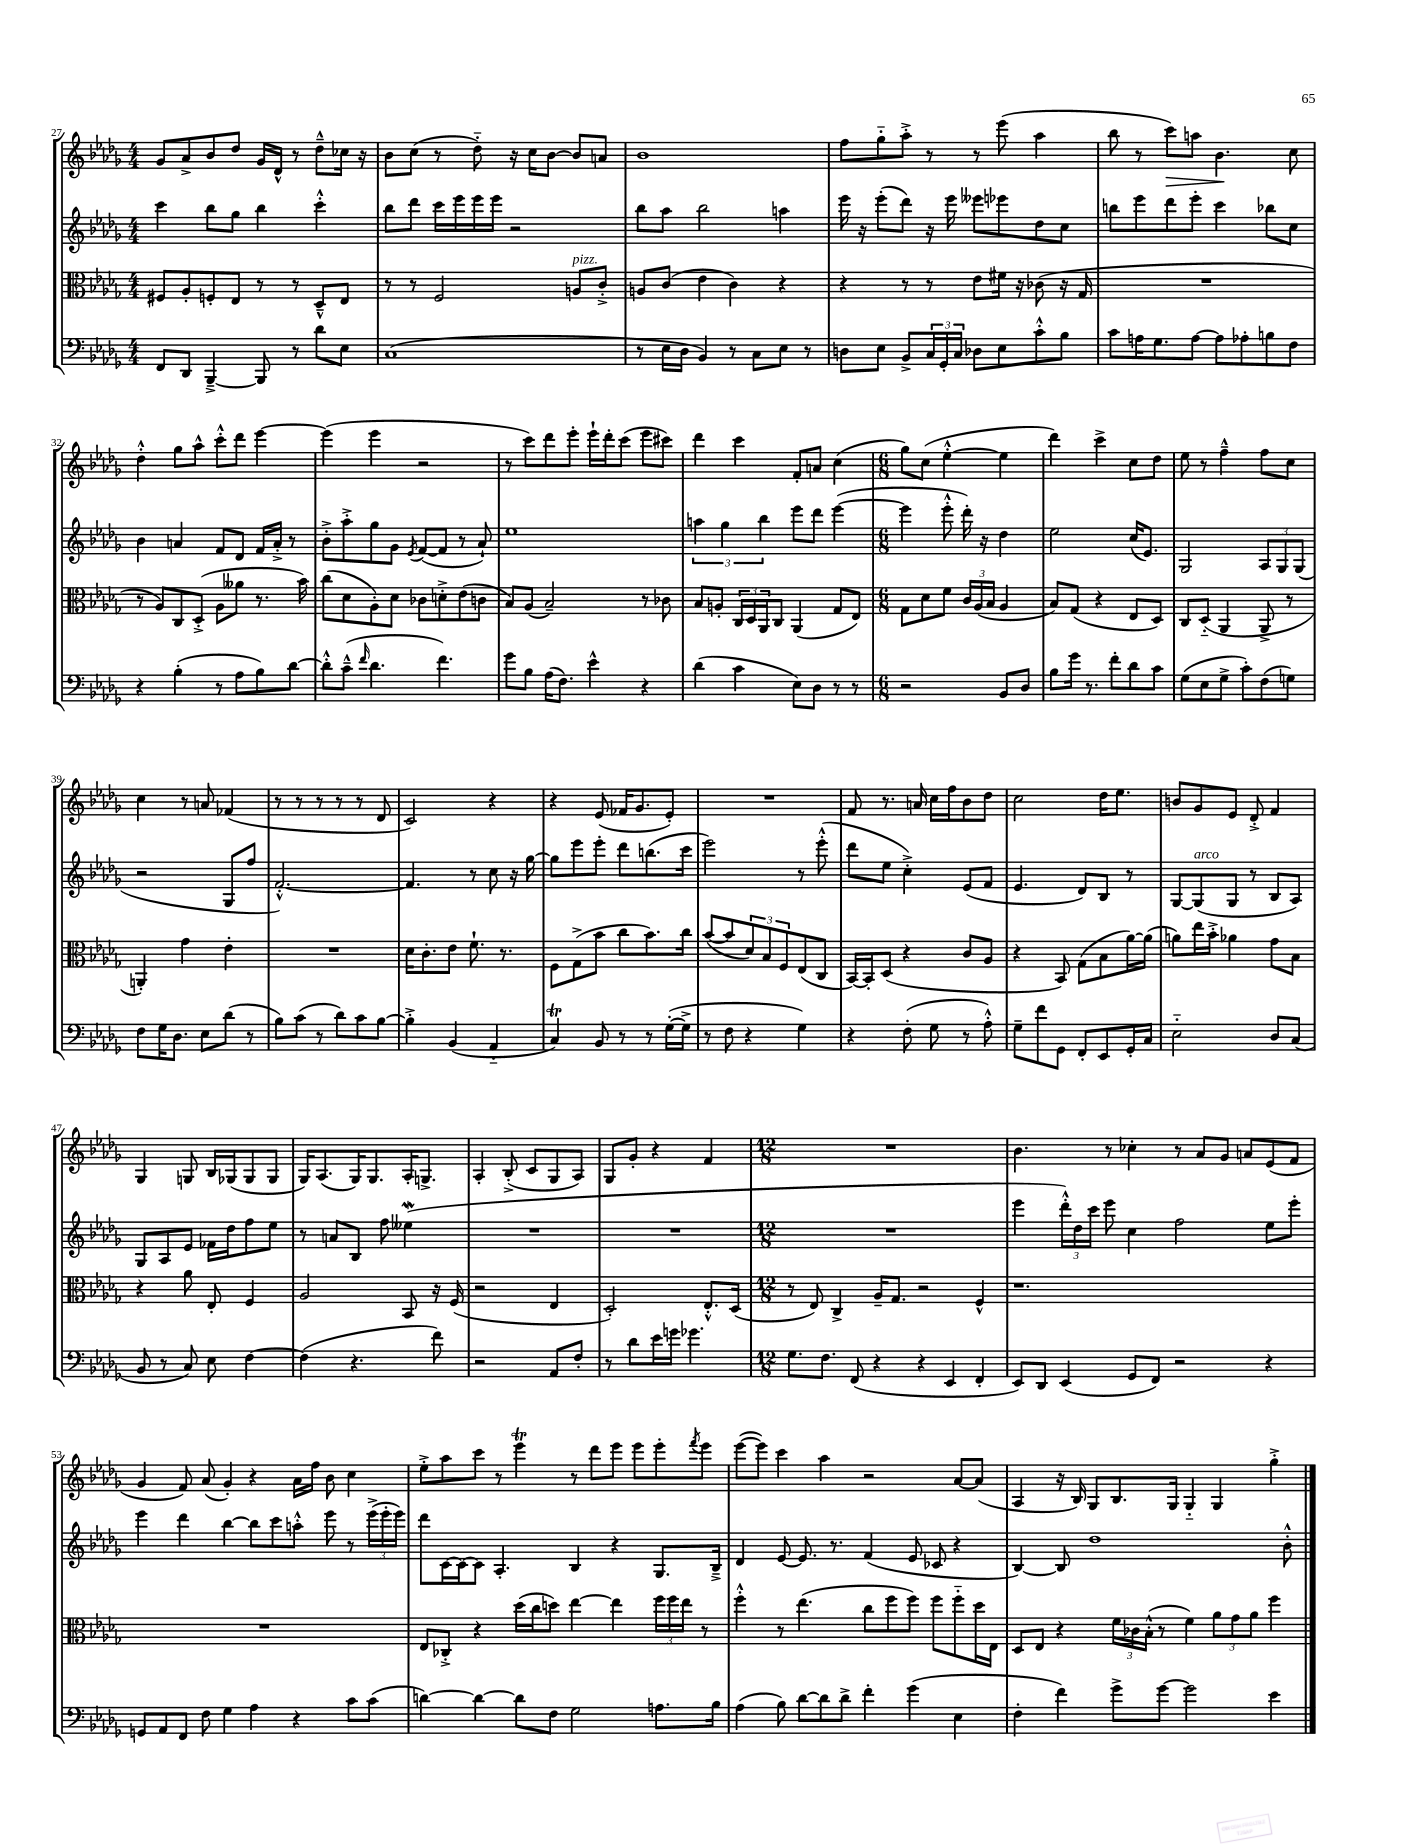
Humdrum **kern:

**kern	**kern	**kern	**kern	**dynam
*part4	*part3	*part2	*part1	*part1
*staff4	*staff3	*staff2	*staff1	*staff1
*clefF4	*clefC3	*clefG2	*clefG2	*
*k[b-e-a-d-g-]	*k[b-e-a-d-g-]	*k[b-e-a-d-g-]	*k[b-e-a-d-g-]	*
*M4/4	*M4/4	*M4/4	*M4/4	*
=27	=27	=27	=27	=27
8FF/L	8F#X/L	4ccc\	8g-/L	.
8DD-/J	8A-'/	.	8a-^/	.
[4BBB-~^/	8Fn'/	8bb-\L	8b-/	.
.	8E-/J	8gg-\J	8dd-/J	.
8BBB-/]	8r	4bb-\	16g-/LL	.
.	.	.	16d-^^/JJ	.
8r	8r	.	8r	.
8d-\L	8D-~^^/L	4ccc'^^\	8dd-~^^\L	.
8E-\J	8E-/J	.	16cc-X\Jk	.
.	.	.	16r	.
=28	=28	=28	=28	=28
(1C	8r	8bb-\L	8b-\L	.
.	8r	8ddd-\J	(8cc\J	.
.	2F/	16ccc\LL	8r	.
.	.	16eee-\	.	.
.	.	16eee-\	8dd-\)	.
.	.	16eee-\JJ	.	.
.	.	2r	16r	.
.	.	.	16cc\KL	.
.	.	.	[8b-\J	.
!	!LO:TX:a:i:t=pizz.	!	!	!
.	8An/L	.	8b-/L]	.
.	8c'^/J	.	8an/J	.
=29	=29	=29	=29	=29
8r	8An/L	8bb-\L	1b-	.
16E-\LL	(8c/J	8aa-\J	.	.
16D-\JJ	.	.	.	.
4BB-/)	4e-\	2bb-\	.	.
8r	4c\)	.	.	.
8C\L	.	.	.	.
8E-\J	4r	4aan\	.	.
8r	.	.	.	.
=30	=30	=30	=30	=30
8Dn\L	4r	16eee-\	8ff\L	.
.	.	16r	.	.
8E-\J	.	(8eee-'\L	8gg-\	.
8BB-^/L	8r	8ddd-\J)	8aa-'^\J	.
24C/L	8r	16r	8r	.
24GG-'/	.	.	.	.
.	.	16eee-\	.	.
24C/JJ	.	.	.	.
8D-X\L	8e-\L	8eee--X\L	8r	.
8E-\	16f#X\Jk	8eee-X\	(8eee-\	.
.	16r	.	.	.
8c'^^\	(8c-X\	8dd-\	4aa-\	.
8B-\J	16r	8cc\J	.	.
.	16G-/	.	.	.
=31	=31	=31	=31	=31
8c\L	1r	8bbn\L	8bb-\	.
16An\K	.	8eee-\	8r	.
8.G-\	.	.	.	.
!	!	!	!	!LO:HP:b
.	.	8ddd-\	8ccc\L)	>
[8A\J	.	8eee-'\J	8aan\J	.
8A\L]	.	4ccc\	4.b-\	.
8A-X'\	.	.	.	.
8Bn\	.	8bb-X\L	.	.
8F\J	.	8cc\J	8cc\	]
!!LO:LB:g=z
=32	=32	=32	=32	=32
4r	8r	4b-\	4dd-'^^\	.
.	8A-/L)	.	.	.
(4B-'\	8C/	4an/	8gg-\L	.
.	(8D-'^/J	.	8aa-^^\J	.
8r	8A-\L	8f/L	8ccc'^^\L	.
8A-\L	8a--X\J	8d-/J	8ddd-\J	.
8B-\)	8.r	16f/LL	[4eee-\	.
.	.	16a'^/JJ	.	.
[8d-\J	.	8r	.	.
.	16b-\)	.	.	.
=33	=33	=33	=33	=33
8d-'^^\L]	(8cc\L	8b-'^\L	(4eee-\]	.
(8c~^^\J	8d-\	8aa-'^\	.	.
16qqf/	.	.	.	.
4.d-\	8A-'\)	8gg-\	4eee-\	.
.	8d-\J	8g-\J	.	.
.	.	8qe-/	.	.
.	8c-X\L	([8f/L	2r	.
4.f\)	8dn'^\	8f/J]	.	.
.	(8e-\	8r	.	.
.	8cn\J	8a-`/)	.	.
=34	=34	=34	=34	=34
8g-\L	8B-/L)	1ee-	8r	.
8B-\J	(8A-/J	.	8ccc\L)	.
(16A-\KL	2B-~/)	.	8ddd-\	.
8.F\J)	.	.	.	.
.	.	.	8eee-'\J	.
4e-^^\	.	.	16eee-`\LL	.
.	.	.	16ddd-'\J	.
.	.	.	(8ccc\J	.
4r	8r	.	8eee-\L	.
.	8c-X\	.	8ccc#X\J)	.
=35	=35	=35	=35	=35
(4d-\	8B-/L	6aan\	4ddd-\	.
.	8An'/J	.	.	.
.	.	6gg-\	.	.
4c\	24C/LL	.	4ccc\	.
.	24D-/	.	.	.
.	24AA-/J	6bb-\	.	.
.	8C/J	.	.	.
8E-\L)	(4AA-/	8eee-\L	8f'/L	.
8D-\J	.	8ddd-\J	8an/J	.
8r	8G-/L	([4eee-\	(4cc\	.
8r	8E-/J)	.	.	.
=36	=36	=36	=36	=36
*M6/8	*M6/8	*M6/8	*M6/8	*
2r	8G-\L	4eee-\]	8gg-\L)	.
.	8d-\	.	(8cc\J	.
.	8f\J	8eee-'^^\	[4ee-'^^\	.
.	24c/LL	16ddd-'\)	.	.
.	(24A-/	.	.	.
.	.	16r	.	.
.	24B-/JJ	.	.	.
8BB-/L	4A-/	4dd-\	4ee-\]	.
8D-/J	.	.	.	.
=37	=37	=37	=37	=37
8B-\L	8B-/L)	2ee-\	4ddd-\)	.
16g-\Jk	(8G-/J	.	.	.
8.r	.	.	.	.
.	4r	.	4ccc^\	.
8f'\L	.	.	.	.
8d-\	8E-/L	(16cc/KL	8cc\L	.
.	.	8.e-/J)	.	.
8c\J	8D-/J)	.	8dd-\J	.
=38	=38	=38	=38	=38
(8G-\L	8C/L	2G-/	8ee-\	.
8E-\	(8D-/J	.	8r	.
8G-^\J	4AA-/	.	4ff~^^\	.
8c'\L)	.	.	.	.
(8F\	8AA-^/	12A-/L	8ff\L	.
.	.	12G-/	.	.
8Gn\J)	8r	.	8cc\J	.
.	.	(12G-/J	.	.
!!LO:LB:g=z
=39	=39	=39	=39	=39
8F\L	4AAn'/)	2r	4cc\	.
16G-\K	.	.	.	.
8.D-\J	.	.	.	.
.	4g-\	.	8r	.
8E-\L	.	.	8an/	.
(8d-\J	4e-'\	8G-/L	(4f-X/	.
8r	.	8ff/J	.	.
=40	=40	=40	=40	=40
8B-\L)	2.r	[2.f'^^/)	8r	.
(8c\J	.	.	8r	.
8r	.	.	8r	.
8d-\L)	.	.	8r	.
8c\	.	.	8r	.
[8B-\J	.	.	8d-/	.
=41	=41	=41	=41	=41
4B-'^\]	16d-\KL	4.f/]	2c/)	.
.	8.c'\	.	.	.
(4BB-/	8e-\J	.	.	.
.	8.f`\	8r	.	.
4AA-/	.	8cc\	4r	.
.	8.r	.	.	.
.	.	16r	.	.
.	.	[16gg-\	.	.
=42	=42	=42	=42	=42
4Ct/)	8F\L	8gg-\L]	4r	.
.	(8G-^\	8eee-\	.	.
8BB-/	8b-\J	8eee-'\J	(8e-/	.
8r	8cc\L	8ddd-\L	16f-X/KL	.
.	.	.	8.g-/	.
8r	8.b-\)	(8.bbn\	.	.
([16G-'\LL	.	.	8e-'/J)	.
16G-^\JJ]	16cc\Jk	16ccc\Jk	.	.
=43	=43	=43	=43	=43
8r	([8b-/L	2eee-\)	2.r	.
8F\	8b-/]	.	.	.
4r	12d-/)	.	.	.
.	12B-/	.	.	.
.	12F/	.	.	.
4G-\)	(8E-/	8r	.	.
.	8C/J	(8eee-'^^\	.	.
=44	=44	=44	=44	=44
4r	[16BB-/LL)	8ddd-\L	8f/	.
.	16BB-'/J]	.	.	.
.	(8D-/J	8ee-\J	8.r	.
(8F'\	4r	4cc'^\)	.	.
.	.	.	16an/	.
8G-\	.	.	16cc\LL	.
.	.	.	16ff\J	.
8r	8c/L	(8e-/L	8b-\	.
8A-'^^\)	8A-/J	8f/J	8dd-\J	.
=45	=45	=45	=45	=45
8G-~\L	4r	4.e-/	2cc\	.
8f\	.	.	.	.
8GG-\J	8BB-/)	.	.	.
8FF'/L	(8G-\L	8d-/L)	.	.
8EE-/	8B-\	8B-/J	16dd-\KL	.
.	.	.	8.ee-\J	.
16GG-'/L	[16a-\L)	8r	.	.
16C/JJ	(16a-\JJ]	.	.	.
=46	=46	=46	=46	=46
2E-\	8an\L)	[8G-/L	8bn/L	.
!	!	!LO:TX:a:i:t=arco	!	!
.	16ee-\L	(8G-/]	8g-/	.
.	16b-'^\JJ	.	.	.
.	4a-X\	8G-/J	8e-/J	.
.	.	8r	8d-'^/	.
8D-/L	8g-\L	8B-/L	4f/	.
(8C/J	8B-\J	8A-/J)	.	.
!!LO:LB:g=z
=47	=47	=47	=47	=47
8BB-/	4r	8G-/L	4G-/	.
8r	.	8A-/	.	.
8C/)	8a-\	8e-/J	8Gn/	.
8E-\	8E-'/	16f-X\LL	16B-/LL	.
.	.	16dd-\J	(16G-X/J	.
[4F\	4F/	8ff\	8G-/	.
.	.	8ee-\J	8G-/J	.
=48	=48	=48	=48	=48
(4F\]	2A-/	8r	16G-/KL)	.
.	.	.	(8.A-/	.
.	.	8an/L	.	.
4.r	.	8B-/J	16G-/K)	.
.	.	.	8.G-/	.
.	.	8ff\	.	.
.	8BB-/	(4ee--Xw\	16A-'/K	.
.	.	.	8.Gn^/J	.
8f\)	16r	.	.	.
.	(16F/	.	.	.
=49	=49	=49	=49	=49
2r	2r	2.r	4A-'/	.
.	.	.	(8B-'^/	.
.	.	.	8c/L	.
8AA-/L	4E-/	.	8G-/	.
8F'/J	.	.	8A-/J)	.
=50	=50	=50	=50	=50
8r	2D-'/)	2.r	8G-/L	.
8d-\L	.	.	8g-'/J	.
16e-\L	.	.	4r	.
16gn\JJ	.	.	.	.
4.g-X\	.	.	.	.
.	8.E-'^^/L	.	4f/	.
.	(16D-/Jk	.	.	.
=51	=51	=51	=51	=51
*M12/8	*M12/8	*M12/8	*M12/8	*
8.G-\L	8r	1.r	1.r	.
.	8E-/)	.	.	.
8.F\J	.	.	.	.
.	4C^/	.	.	.
(8FF/	.	.	.	.
4r	16A-~/KL	.	.	.
.	8.G-/J	.	.	.
4r	2r	.	.	.
4EE-/	.	.	.	.
4FF'/	4F^^/	.	.	.
=52	=52	=52	=52	=52
8EE-/L)	1.r	4eee-\	4.b-\	.
8DD-/J	.	.	.	.
(4EE-/	.	24ddd-'^^\LL)	.	.
.	.	24dd-\	.	.
.	.	24ccc\JJ	.	.
.	.	8eee-\	8r	.
8GG-/L	.	4cc\	4cc-X'\	.
8FF/J)	.	.	.	.
2r	.	2ff\	8r	.
.	.	.	8a-/L	.
.	.	.	8g-/J	.
.	.	.	8an/L	.
4r	.	8ee-\L	(8e-/	.
.	.	8eee-'\J	8f/J	.
!!LO:LB:g=z
=53	=53	=53	=53	=53
8GGn/L	1.r	4eee-\	4g-/	.
8AA-/	.	.	.	.
8FF/J	.	4ddd-\	8f/)	.
8F\	.	.	(8a-/	.
4G-\	.	[4bb-\	4g-'/)	.
4A-\	.	8bb-\L]	4r	.
.	.	8ccc\	.	.
4r	.	8aan'^^\J	16a-\LL	.
.	.	.	16ff\JJ	.
.	.	8eee-\	8b-\	.
8c\L	.	8r	4cc\	.
(8c\J	.	(24eee-^\LL	.	.
.	.	24eee-'\	.	.
.	.	24eee-\JJ)	.	.
=54	=54	=54	=54	=54
[4dn\)	8E-/L	8ddd-\L	8ee-'^\L	.
.	8C-X'^/J	[16c\L	8aa-\	.
.	.	16c\J_	.	.
4d\_	4r	8c\J]	8ccc\J	.
.	.	4.A-'/	8r	.
8d\L]	(16dd-\LL	.	4eee-T\	.
.	16cc\J	.	.	.
8F\J	8ddn\J)	.	.	.
2G-\	[4ee-\	4B-/	8r	.
.	.	.	8ddd-\L	.
.	4ee-\]	4r	8eee-\J	.
.	.	.	8eee-\L	.
8.An\L	24ff\LL	8.G-/L	8eee-'\	.
.	24ff\	.	.	.
.	24ee-\JJ	.	.	.
.	.	.	8qfff/	.
.	8r	.	8eee-\J	.
16B-\Jk	.	16B-~^/Jk	.	.
=55	=55	=55	=55	=55
(4A-\	4ff'^^\	4d-/	([8eee-\L	.
.	.	.	8eee-\J])	.
8B-\)	8r	[8e-/	4ccc\	.
[8d-\L	(4.ee-\	8.e-/]	.	.
8d-\]	.	.	4aa-\	.
.	.	8.r	.	.
8d-^\J	.	.	.	.
4f'\	8cc\L	(4f/	2r	.
.	8ff\	.	.	.
(4g-\	8ff\J)	8e-/	.	.
.	8ff\L	8c-X/	.	.
4E-\	8ff\	4r	[8a-/L	.
.	16dd-\L	.	(8a-/J]	.
.	16E-\JJ	.	.	.
=56	=56	=56	=56	=56
4F'\	8D-/L	[4B-/)	4A-/	.
.	8E-/J	.	.	.
4f\)	4r	8B-/]	16r	.
.	.	.	16B-/)	.
.	.	1dd-	8G-/L	.
8g-^\L	24f\LL	.	8.B-/	.
.	24c-X\	.	.	.
.	(24B-'^^\JJ	.	.	.
[8g-\J	8r	.	.	.
.	.	.	16G-/Jk	.
2g-\]	4f\)	.	4G-/	.
.	12a-\L	.	4G-/	.
.	12g-\	.	.	.
.	12a-\J	.	.	.
4e-\	4ff\	.	4gg-'^\	.
.	.	8b-'^^\	.	.
==	==	==	==	==
*-	*-	*-	*-	*-
